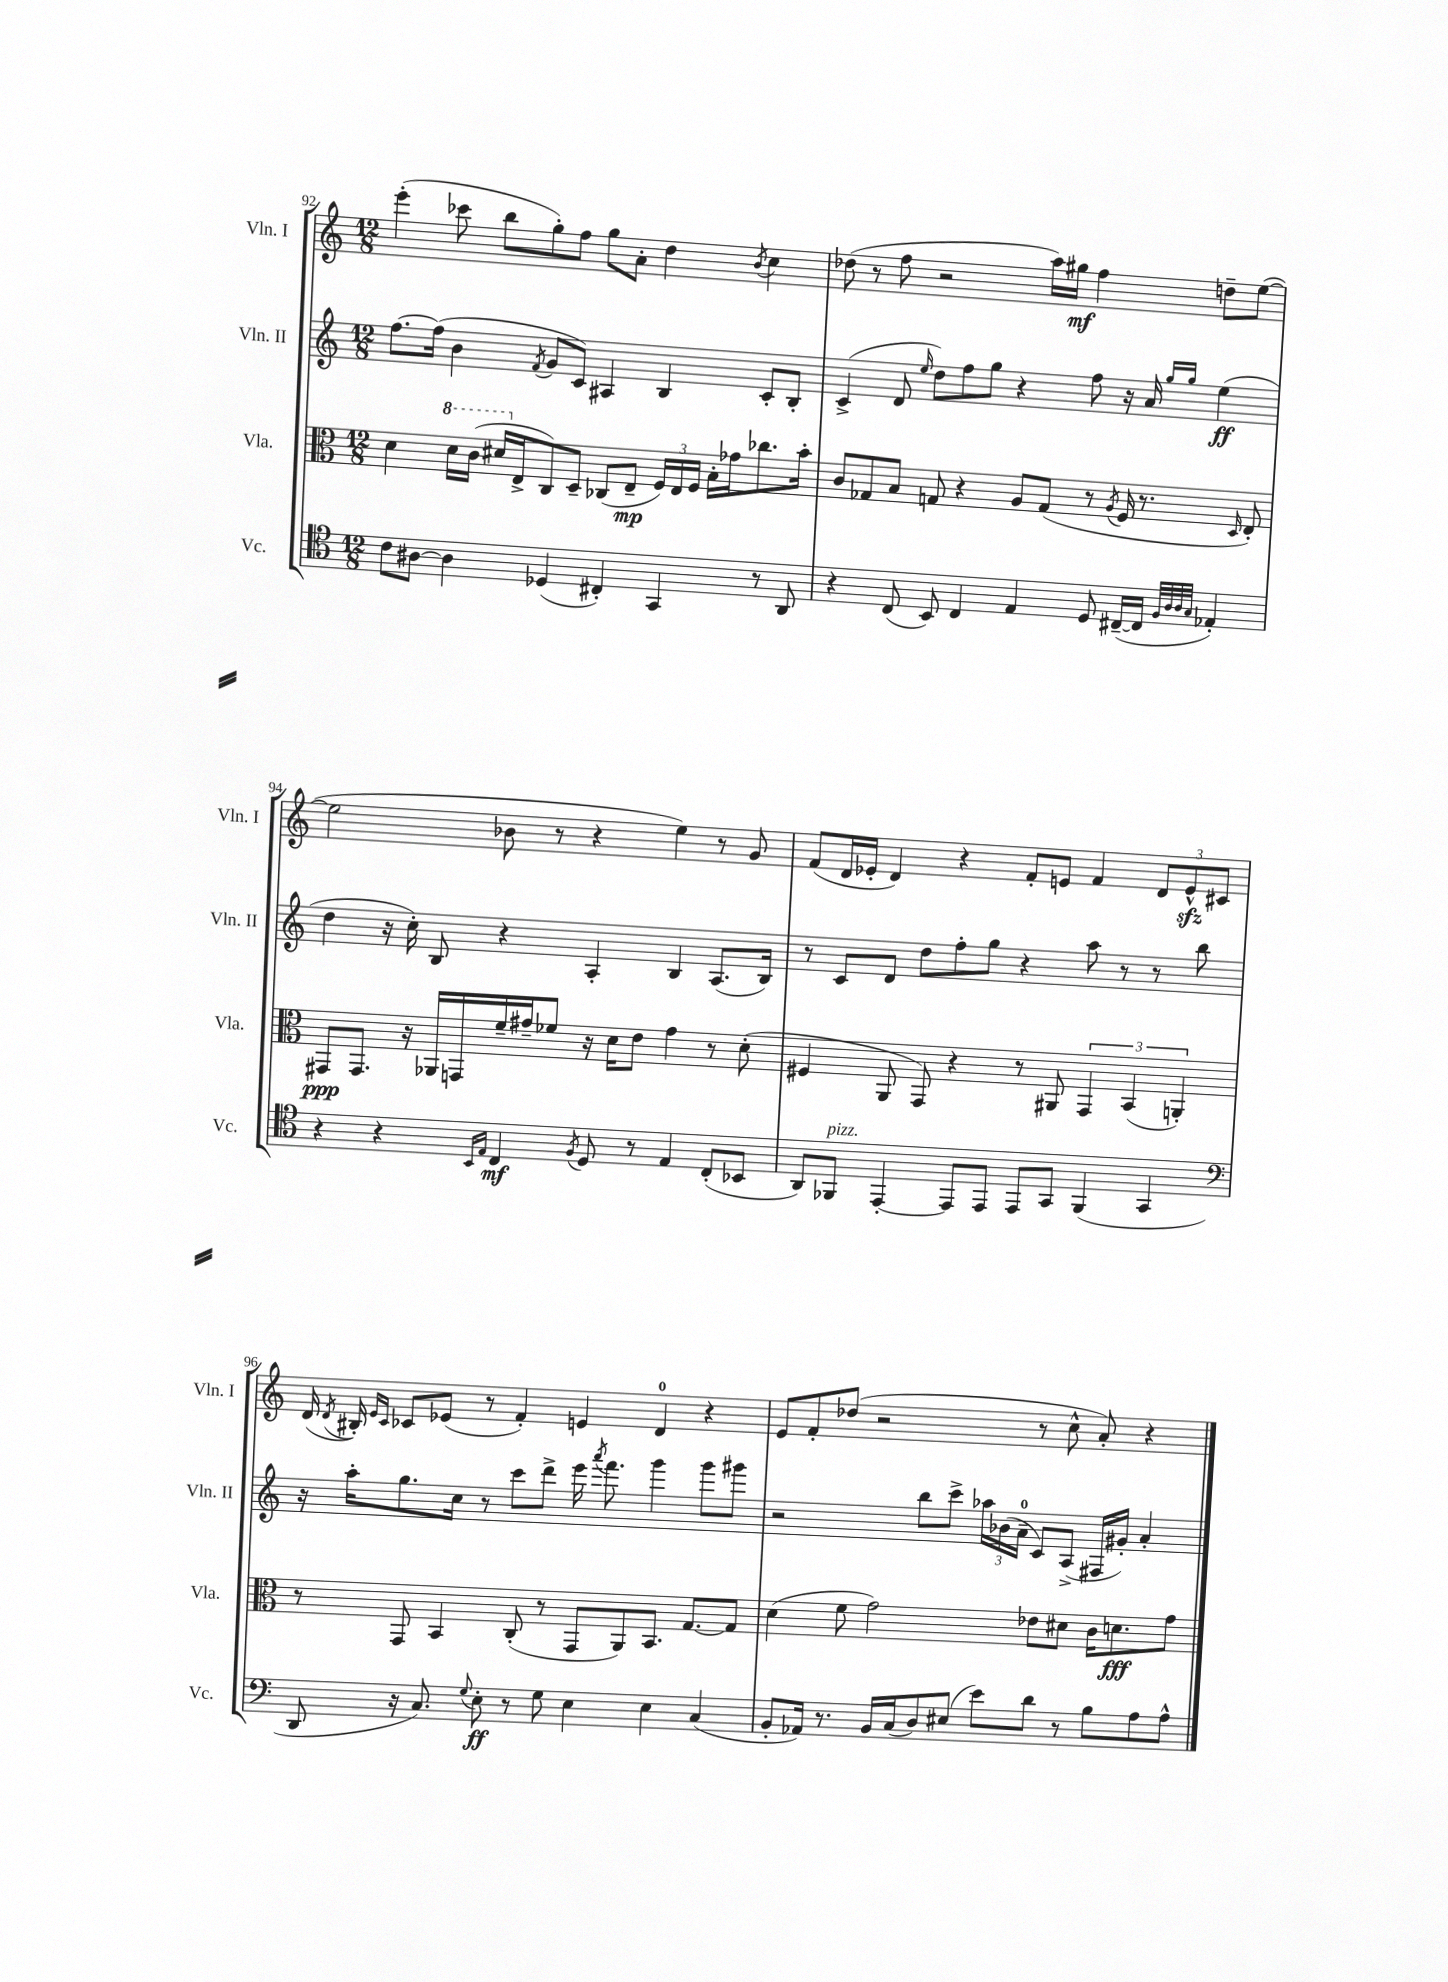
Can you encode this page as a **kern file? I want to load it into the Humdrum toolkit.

**kern	**kern	**kern	**kern
*staff4	*staff3	*staff2	*staff1
*clefC4	*clefC3	*clefG2	*clefG2
*k[]	*k[]	*k[]	*k[]
*M12/8	*M12/8	*M12/8	*M12/8
8c	4d	[8.ff	(4eee'
[8A#	.	.	.
.	.	(16ff]	.
4A#]	16dd	4b	8ccc-
.	(16cc	.	.
.	16dd#	.	8bb
.	16E^	.	.
.	.	8qf	.
(4D-	8C)	8g	8gg')
.	8D~	8c)	8ff
4C#')	(8C-	4A#	8gg
.	8E~	.	8a'
4GG	24F)	4B	4dd
.	24E	.	.
.	24F	.	.
.	16B'	.	.
.	16g-	.	.
.	.	.	8qb
8r	8.cc-	8c'	4cc
8AA	.	8B'	.
.	16b'	.	.
=	=	=	=
4r	8c	(4c^	(8dd-
.	8G-	.	8r
(8C	8B	8d	8ff
.	.	16qqee	.
8BB)	8G	8dd)	2r
4C	4r	8ff	.
.	.	8gg	.
4E	8A	4r	.
.	(8G	.	16aa)
.	.	.	16gg#
8D	8r	8ff	4ff
.	8qA	.	.
([16C#~	16F	16r	.
16C#]	8.r	16a	.
32qqF	.	.	.
32qqA	.	.	.
32qqA	.	16qqgg	.
32qqG	.	16qqgg	.
4E-')	.	(4ee	8dd~
.	16qqD	.	.
.	8E')	.	([8ee
=	=	=	=
4r	8GG#	4dd	2ee]
.	8.GG#	.	.
4r	.	16r	.
.	16r	16cc')	.
.	16AA-	8B	.
.	16GG	.	.
16qqBB	.	.	.
16qqE	.	.	.
4C	16f~	4r	8b-
.	16g#~	.	.
.	8f-	.	8r
8qF	.	.	.
8D	16r	4A'	4r
.	16d	.	.
8r	8e	.	.
4E	4g#	4B	4ee)
(8C'	8r	(8.A	8r
8BB-	(8d'	.	8g
.	.	16B)	.
=	=	=	=
8AA)	4F#	8r	(8f
8FF-	.	8c	16d
.	.	.	16e-'
[4EE'	8AA	8d	4d)
.	8GG)	8dd	.
8EE]	4r	8ff'	4r
8EE	.	8gg	.
8EE	8r	4r	8f'
8GG	8AA#	.	8e
(4FF-	6GG	8aa	4f
.	.	8r	.
.	(6BB	.	.
4GG	.	8r	12d
.	6AA')	.	12e^^
.	.	8bb	.
.	.	.	12c#
=	=	=	=
*clefF4	*	*	*
8DD	8r	16r	(16d
.	.	.	8qd
.	.	16aa'	16B#')
.	.	.	16qqe
.	.	.	16qqc
16r	8GG	8.gg	8c-
8.C)	.	.	.
.	4BB	.	(8e-
.	.	16cc	.
8qqG	.	.	.
8E'	.	8r	8r
8r	(8C'	8ccc	4f')
8G	8r	8ddd^	.
4E	8GG	16eee	4e
.	.	8qaaa	.
.	.	8.fff	.
.	8AA)	.	.
4E	8.BB	4ggg	4d
.	[8.G	.	.
(4C	.	8ggg	4r
.	8G]	8ggg#	.
=	=	=	=
8BB'	(4d	2r	8e
16AA-)	.	.	8f'
8.r	.	.	.
.	8f	.	(8dd-
16BB	2g)	.	2r
(16C	.	.	.
8D)	.	8bb	.
(8E#	.	8ccc^	.
8e)	.	24aa-	.
.	.	(24b-	.
.	.	24a~	.
8d	8e-	8c)	8r
8r	8d#	(8A^	8cc^^
8B	16c	16F#	8a')
.	8.d	16g#')	.
8A	.	4a'	4r
8A^^	8g	.	.
==	==	==	==
*-	*-	*-	*-
